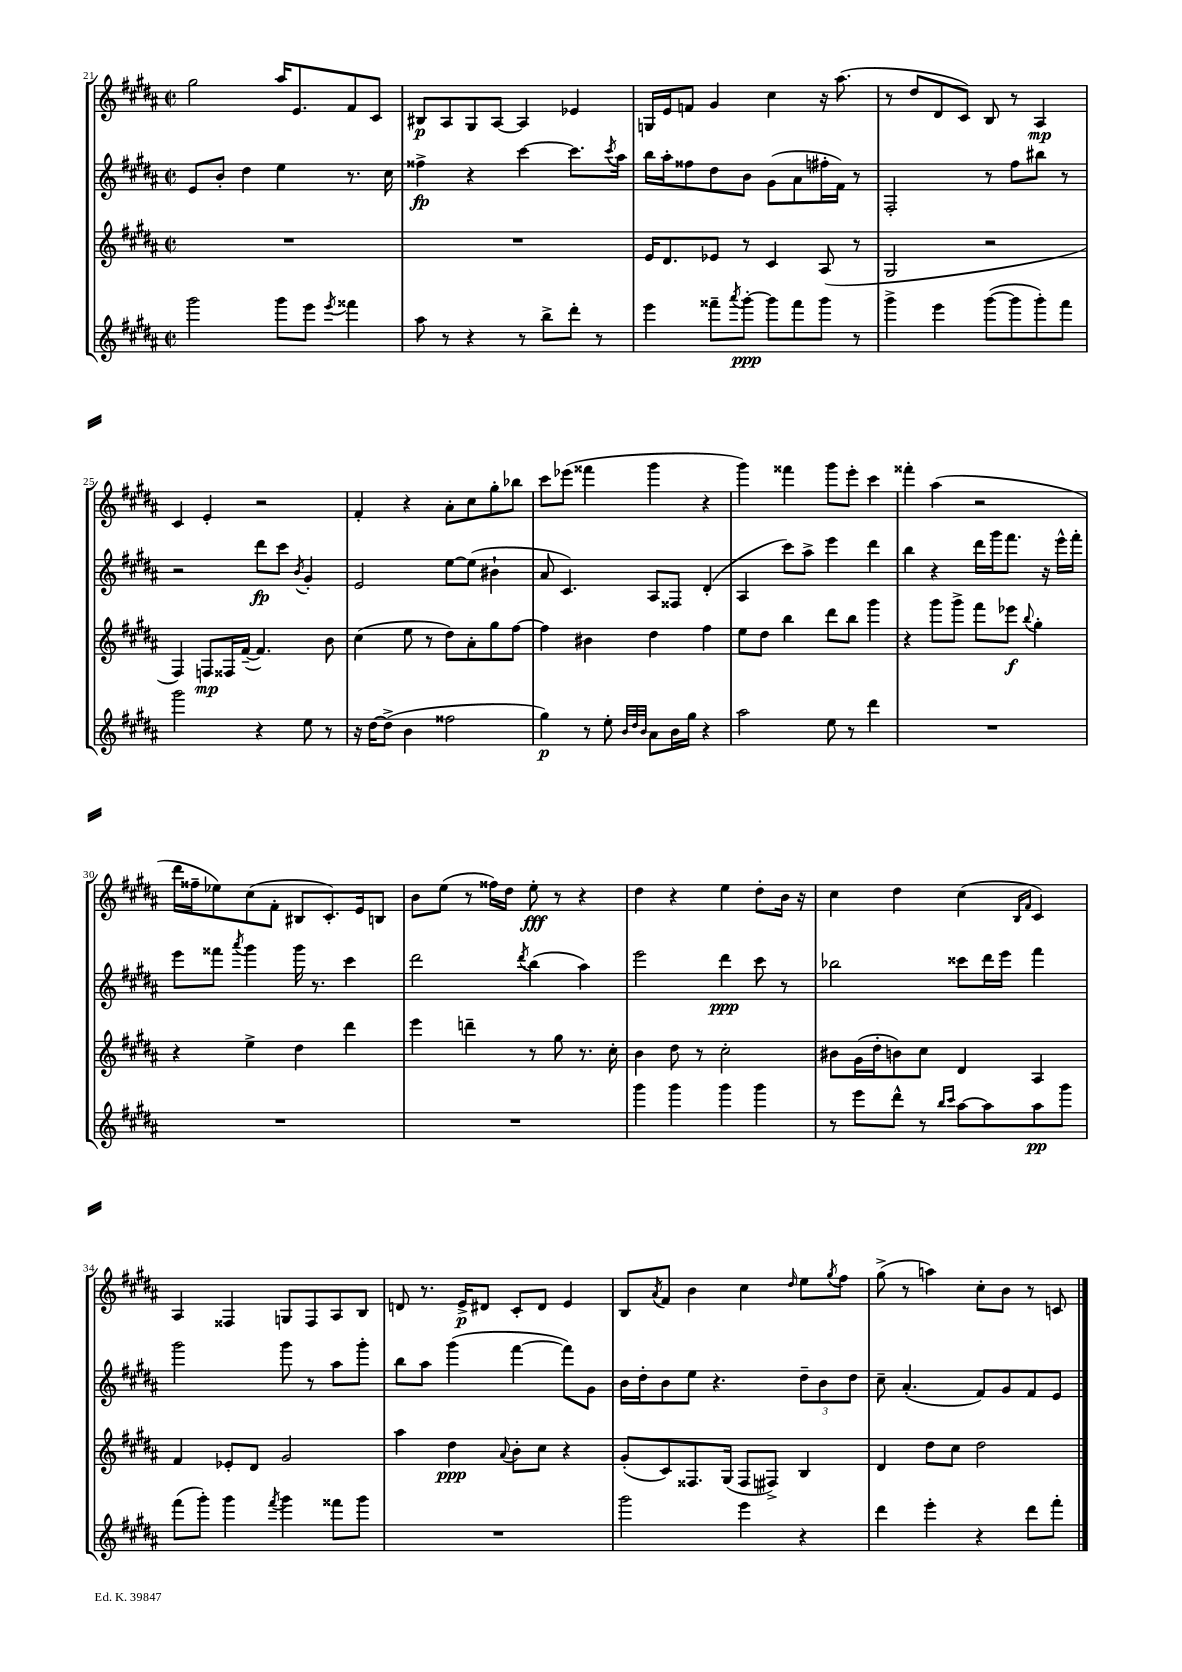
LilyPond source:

<<
\new StaffGroup <<
\new Staff = "s0" {
    \clef treble \key b \major \defaultTimeSignature \time 2/2
    gis''2 ais''16 e'8. fis'8 cis'8 |
    bis8\p ais8 gis8 ais8~ ais4 ees'4 |
    g16 e'16 f'8 gis'4 cis''4 r16 ais''8.( |
    r8 dis''8 dis'8 cis'8) b8 r8 ais4\mp |
    cis'4 e'4-. r2 |
    fis'4-. r4 ais'8-. cis''8 gis''8-. bes''8 |
    cis'''8 ees'''8( fisis'''4 gis'''4 r4 |
    gis'''4) fisis'''4 gis'''8 e'''8-. cis'''4 |
    fisis'''4-. ais''4( r2 |
    dis'''16 fisis''16-- ees''8) cis''8( fis'8-. bis8 cis'8.-.) e'16 b8 |
    b'8 e''8( r8 fisis''16) dis''16 e''8-.\fff r8 r4 |
    dis''4 r4 e''4 dis''8-. b'16 r16 |
    cis''4 dis''4 cis''4( \grace { b16 fis'16 } cis'4) |
    ais4 fisis4 g8 fisis8 ais8 b8 |
    d'8 r8. e'16->\p dis'8 cis'8-. dis'8 e'4 |
    b8 \acciaccatura { ais'8 } fis'8 b'4 cis''4 \grace { dis''16 } e''8 \acciaccatura { gis''8 } fis''8 |
    gis''8->( r8 a''4) cis''8-. b'8 r8 c'8 \bar "|." |
}
\new Staff = "s1" {
    \clef treble \key b \major \defaultTimeSignature \time 2/2
    e'8 b'8-. dis''4 e''4 r8. cis''16 |
    fisis''4->\fp r4 cis'''4~ cis'''8. \acciaccatura { cis'''8 } ais''16 |
    b''16 ais''16-. fisis''8 dis''8 b'8 gis'8( ais'8 fis''16-. fis'16) r8 |
    fis2-. r8 fis''8 bis''8 r8 |
    r2 dis'''8\fp cis'''8 \acciaccatura { b'8 } gis'4-. |
    e'2 e''8~ e''8( bis'4-! |
    ais'8 cis'4.) ais8 fisis8 dis'4-.( |
    ais4 cis'''8) ais''8-> e'''4 dis'''4 |
    b''4 r4 dis'''16 gis'''16 fis'''8. r16 e'''16-^ fis'''16-. |
    e'''8 fisis'''8 \acciaccatura { ais'''8 } gis'''4 gis'''16 r8. cis'''4 |
    dis'''2 \acciaccatura { dis'''8 } b''4( ais''4) |
    e'''2 dis'''4\ppp cis'''8 r8 |
    bes''2 cisis'''8 dis'''16 e'''16 fis'''4 |
    gis'''2 gis'''8 r8 ais''8 gis'''8-. |
    b''8 ais''8 gis'''4( fis'''4~ fis'''8) gis'8 |
    b'16 dis''16-. b'8 e''8 r4. \tuplet 3/2 { dis''8-- b'8 dis''8 } |
    cis''8-- ais'4.-.( fis'8) gis'8 fis'8 e'8 \bar "|." |
}
\new Staff = "s2" {
    \clef treble \key b \major \defaultTimeSignature \time 2/2
    R1 |
    R1 |
    e'16 dis'8. ees'8 r8 cis'4 ais8( r8 |
    gis2 r2 |
    fis4) f8\mp fisis16 fis'16~--( fis'4.) b'8 |
    cis''4( e''8 r8 dis''8) ais'8-. gis''8 fis''8~ |
    fis''4 bis'4 dis''4 fis''4 |
    e''8 dis''8 b''4 dis'''8 b''8 gis'''4 |
    r4 gis'''8 gis'''8-> fis'''8 ees'''8\f \appoggiatura { b''8 } gis''4-. |
    r4 e''4-> dis''4 dis'''4 |
    e'''4 d'''4-- r8 gis''8 r8. cis''16-. |
    b'4 dis''8 r8 cis''2-. |
    bis'8 gis'16( dis''16-. b'8) cis''8 dis'4 ais4 |
    fis'4 ees'8-. dis'8 gis'2 |
    ais''4 dis''4\ppp \appoggiatura { ais'8 } b'8-. cis''8 r4 |
    gis'8-.( cis'8) fisis8. gis16( fisis8 fis8->) b4 |
    dis'4 dis''8 cis''8 dis''2 \bar "|." |
}
\new Staff = "s3" {
    \clef treble \key b \major \defaultTimeSignature \time 2/2
    gis'''2 gis'''8 e'''8 \acciaccatura { e'''8 } fisis'''4 |
    ais''8 r8 r4 r8 b''8-> dis'''8-. r8 |
    e'''4 fisis'''8-- \acciaccatura { ais'''8 } gis'''8~-.\ppp gis'''8 fisis'''8 gis'''8 r8 |
    gis'''4-> e'''4 gis'''8~( gis'''8 gis'''8-.) fis'''8 |
    gis'''2 r4 e''8 r8 |
    r16 dis''16~ dis''8->( b'4 fisis''2 |
    gis''4\p) r8 e''8-. \grace { b'32 dis''32 b'32 } ais'8 b'16 gis''16 r4 |
    ais''2 e''8 r8 dis'''4 |
    R1 |
    R1 |
    R1 |
    gis'''4 gis'''4 gis'''4 gis'''4 |
    r8 e'''8 dis'''8-^ r8 \grace { b''16 cis'''16 } ais''8~ ais''8 ais''8\pp gis'''8 |
    fis'''8( gis'''8-.) gis'''4 \acciaccatura { fis'''8 } gis'''4 fisis'''8 gis'''8 |
    R1 |
    gis'''2 e'''4 r4 |
    dis'''4 e'''4-. r4 dis'''8 fis'''8-. \bar "|." |
}
>>
>>
\layout { \context { \Score currentBarNumber = #21 } }
